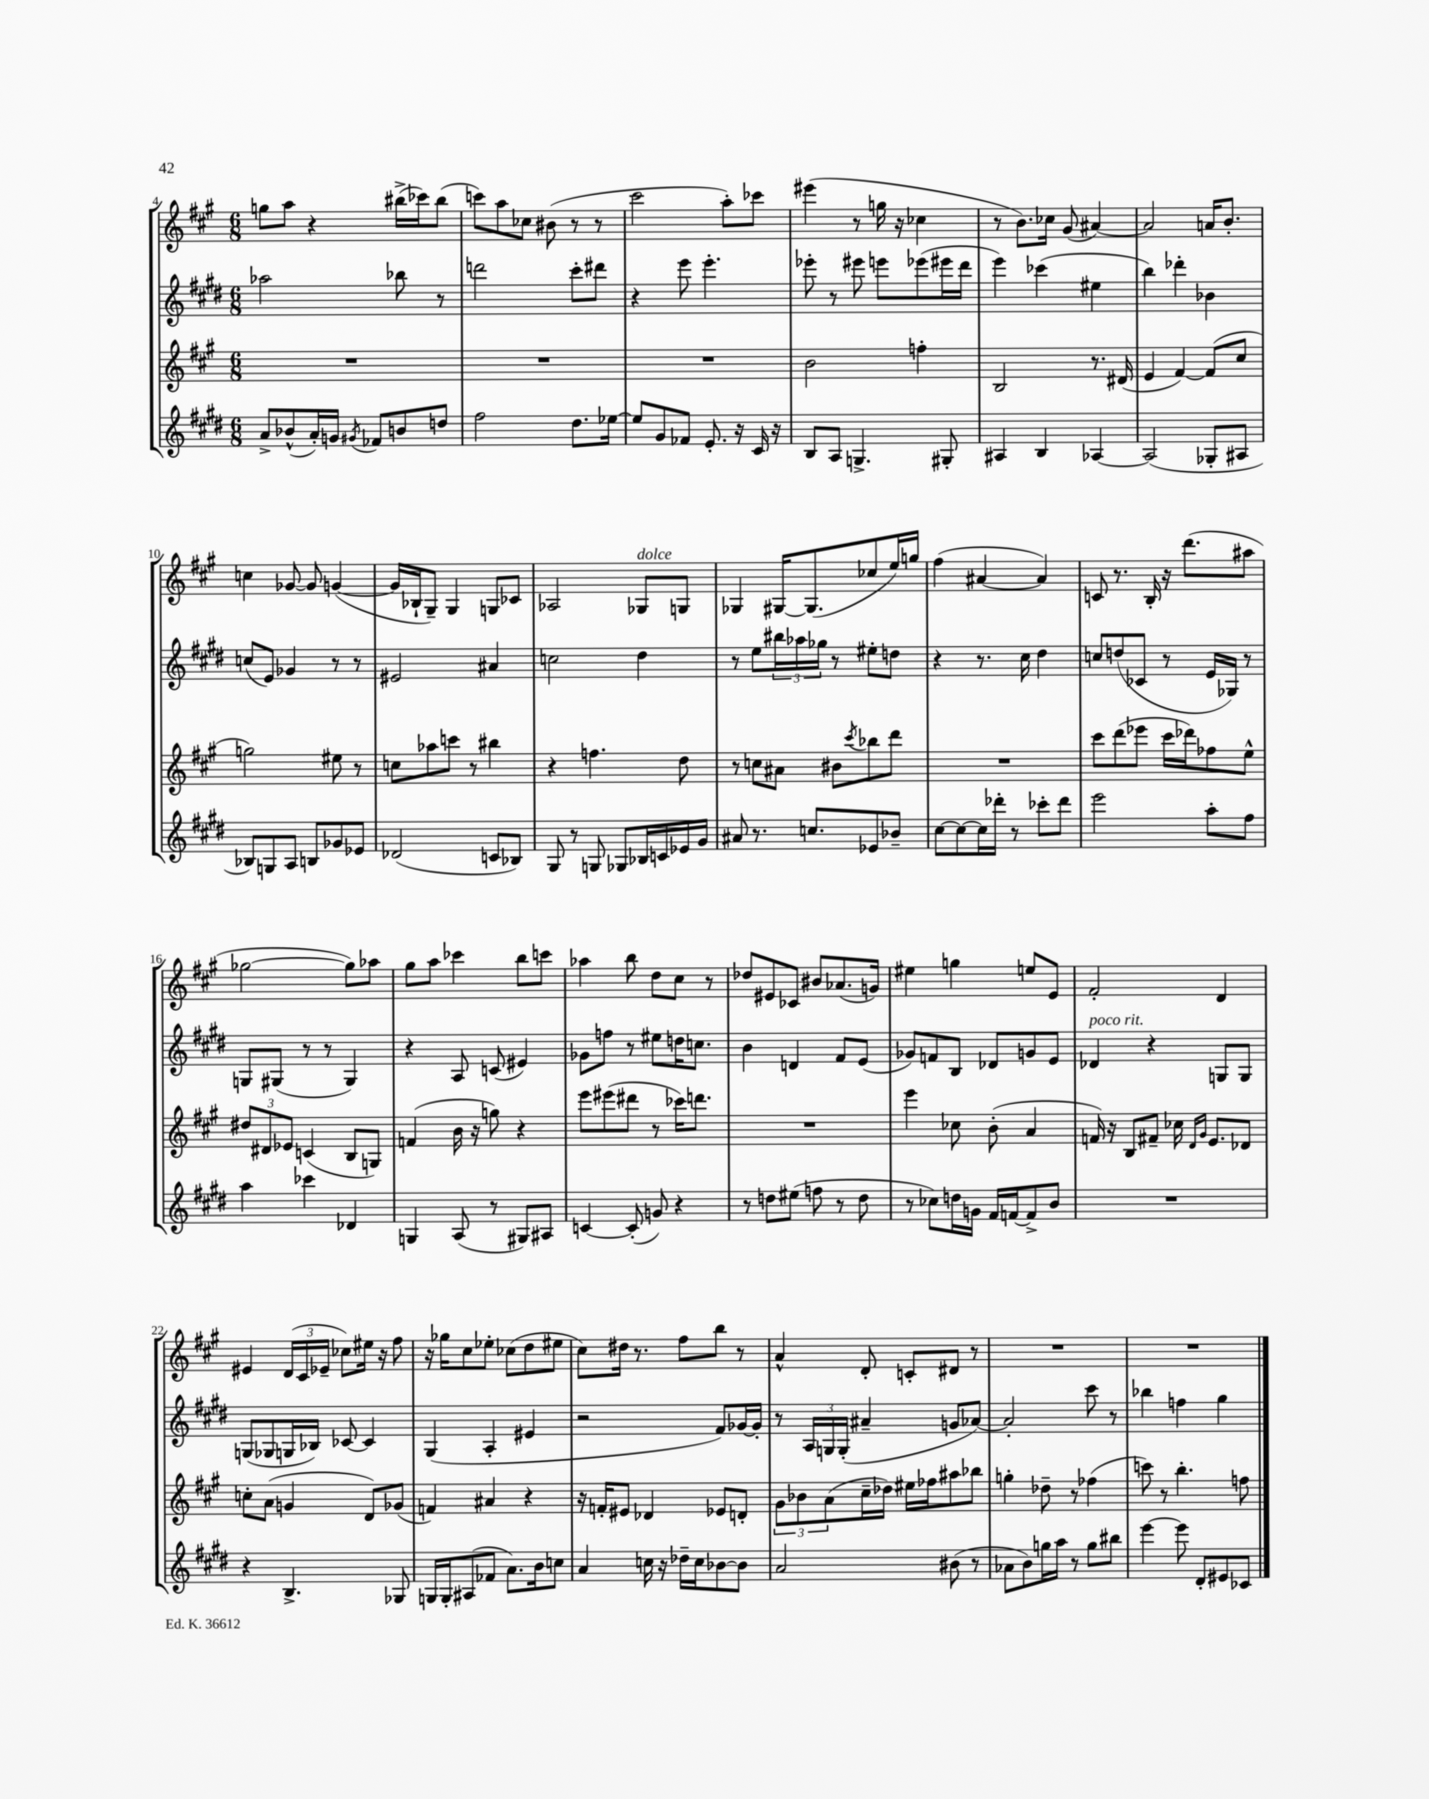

**kern	**kern	**kern	**kern
*staff4	*staff3	*staff2	*staff1
*clefG2	*clefG2	*clefG2	*clefG2
*k[f#c#g#d#]	*k[f#c#g#]	*k[f#c#g#d#]	*k[f#c#g#]
*M6/8	*M6/8	*M6/8	*M6/8
8a^	2.r	2aa-	8gg
(8b-^^	.	.	8aa
16a')	.	.	4r
16g	.	.	.
8qg#	.	.	.
8f-	.	.	.
8b	.	8bb-	(16bb#^
.	.	.	16ccc-)
8dd	.	8r	(8bb#
=	=	=	=
2ff#	2.r	2ddd	8ccc)
.	.	.	8aa
.	.	.	8cc-
.	.	.	(8b#
8.dd#	.	8ccc#'	8r
.	.	8ddd#	8r
[16ee-	.	.	.
=	=	=	=
8ee-]	2.r	4r	2ccc#
8g#	.	.	.
8f-	.	8eee	.
8.e'	.	4.eee'	.
.	.	.	8aa')
16r	.	.	.
16c#	.	.	8ccc-
16r	.	.	.
=	=	=	=
8B	2b	8eee-'	(4eee#
8A	.	8r	.
4.G^	.	8eee#	8r
.	.	8eee	16gg
.	.	.	16r
.	4ff'	(8eee-	4cc-
8G#'	.	16eee#	.
.	.	16ddd#	.
=	=	=	=
4A#	2B	4eee)	8r
.	.	.	8.b)
4B	.	(4ccc-	.
.	.	.	16cc-
.	.	.	(8g#
[4A-	8.r	4ee#	[4a#)
.	(16d#	.	.
=	=	=	=
(2A-]	4e	4bb)	2a#]
.	[4f#)	4ddd-'	.
8G-'	(8f#]	4b-	16a
.	.	.	8.b'
8A#	8cc#	.	.
=	=	=	=
8B-)	2gg)	(8cc	4cc
8G	.	8e)	.
8A	.	4g-	[8g-
8B	.	.	8g-]
8g-	8ee#	8r	([4g
8e-	8r	8r	.
=	=	=	=
(2d-	8cc	2e#	16g]
.	.	.	16B-`
.	8aa-	.	8G#~)
.	8ccc	.	4G#
.	8r	.	.
8c	4bb#	4a#	8G
8B-)	.	.	8c-
=	=	=	=
8G#	4r	2cc	2A-
8r	.	.	.
8G	4.ff	.	.
8G-	.	.	.
16B-	.	4dd#	8G-
16c	.	.	.
16e-	8dd	.	8G
16g#	.	.	.
=	=	=	=
8a#	8r	8r	4G-
8.r	8cc	8ee	.
.	8a#	24bb#	[16G#
.	.	24aa-	.
8.cc	.	.	(8.G#]
.	.	24gg-	.
.	8b#	8r	.
.	8qccc#	.	.
8e-	8bb-	8ee#'	8cc-
8b-~	8ddd	8dd	16ee)
.	.	.	16gg
=	=	=	=
[8cc#	2.r	4r	(4ff#
8cc#_	.	.	.
16cc#]	.	8.r	[4a#
16ddd-'	.	.	.
8r	.	.	.
.	.	16cc#	.
8ccc-'	.	4dd#	4a#])
8ddd-	.	.	.
=	=	=	=
2eee	8ccc#	8cc	8c
.	(8ddd	(8dd	8.r
.	8eee-	8c-	.
.	.	.	16B'
.	16ccc#	8r	16r
.	16ddd-)	.	(8.ddd
8aa'	8ff-	16e	.
.	.	16G-)	.
8ff#	8ee^^	8r	8aa#
=	=	=	=
4aa	12dd#	8G	[2gg-
.	12d#	.	.
.	.	(8G#	.
.	12e-	.	.
4ccc-	(4c	8r	.
.	.	8r	.
4d-	8B	4G#)	8gg-])
.	8G)	.	8aa-
=	=	=	=
4G	(4f	4r	8gg#
.	.	.	8aa
(8A	16b	8A	4ccc-
.	16r	.	.
8r	8gg)	(8c	.
8G#)	4r	4e#)	8bb
8A#	.	.	8ccc
=	=	=	=
[4c	8eee	8g-	4aa-
.	(8eee#	8ff	.
(8c']	8ddd#	8r	8bb
8g)	8r	8ee#	8dd
4r	16ccc-)	16dd	8cc#
.	8.ddd	8.cc	.
.	.	.	8r
=	=	=	=
8r	2.r	4b	8dd-
8dd	.	.	8e#
(8ee#	.	4d	8c-
8ff	.	.	8b#
8r	.	8f#	(8.a-
8dd	.	(8e	.
.	.	.	16g)
=	=	=	=
8r	4eee	8g-)	4ee#
8cc-)	.	8f	.
16dd	8cc-	8B	4gg
16g	.	.	.
16f#	(8b'	8d-	.
[16f	.	.	.
8f^]	4a	8g	8ee
8b	.	8e	8e
=	=	=	=
2.r	16f)	4d-	2f#'
.	16r	.	.
.	8B	.	.
.	8f#~	4r	.
.	16cc-	.	.
.	16qqd	.	.
.	16qqg#	.	.
.	8.e	.	.
.	.	8G	4d
.	8d-	8G	.
=	=	=	=
4r	8cc'	(8G	4e#
.	(8a	8G-	.
4.B^	4g	16G	(24d
.	.	.	24c#
.	.	16B-)	.
.	.	.	24e-~
.	.	[8c-	8cc-)
.	8d)	4c-]	16ee#
.	.	.	16r
8G-	(8g-	.	8ff#
=	=	=	=
16G	4f)	(4G#	16r
16G'	.	.	16gg-
(8A#	.	.	8cc#
8f-	4a#	4A'	8ee-'
8.a)	.	.	(8cc-
.	4r	4e#	8dd
16b	.	.	.
8cc	.	.	8ee#
=	=	=	=
4a	16r	2r	8cc#)
.	16f'	.	.
.	8e#	.	16dd#
.	.	.	8.r
16cc	4d-	.	.
16r	.	.	.
16dd-~	.	.	8ff#
16cc	.	.	.
[8b-	8e-	8f#)	8bb
8b-]	8d'	[16g-	8r
.	.	16g-']	.
=	=	=	=
2a	12g#	8r	4a^^
.	12b-	.	.
.	.	24A	.
.	(12a	24G	.
.	.	(24G'	.
.	16cc#~	4a#~	8d'
.	16dd-)	.	.
.	16ee#	.	8c'
.	16ff-	.	.
(8b#	8aa#	8g	8d#
8r	8bb-	[8a-)	8r
=	=	=	=
8a-	4gg'	2a-']	2.r
8b)	.	.	.
16gg	8dd-~	.	.
16aa	.	.	.
8r	8r	.	.
8gg	(4ff-	8ccc#	.
8bb#	.	8r	.
=	=	=	=
[4eee	8ccc)	4bb-	2.r
.	8r	.	.
8eee]	4.bb'	4ff	.
8d#'	.	.	.
8e#	.	4gg#	.
8c-	8ff	.	.
==	==	==	==
*-	*-	*-	*-
